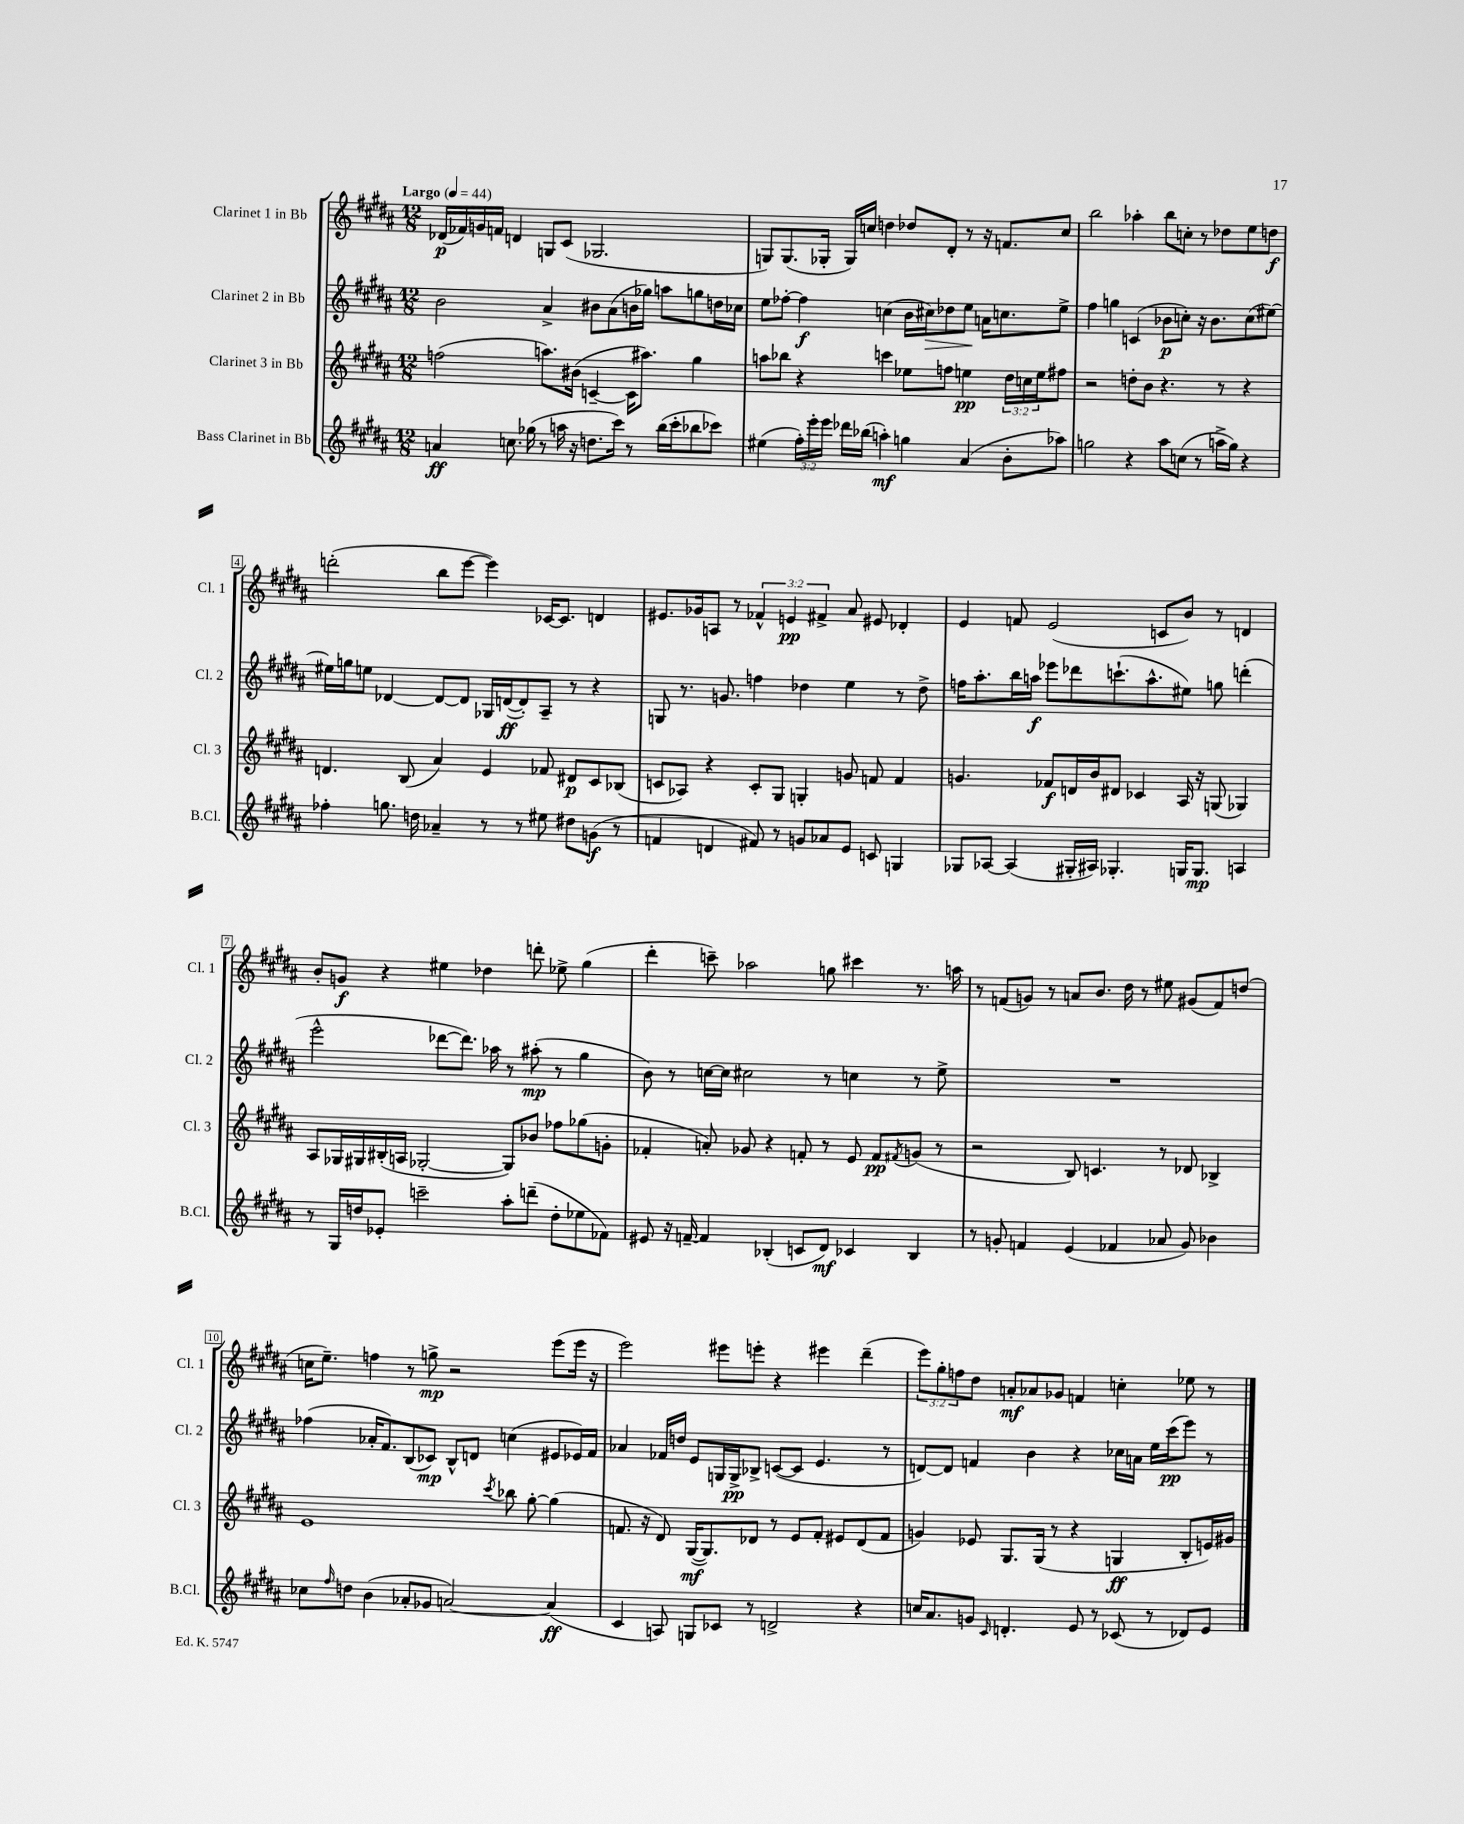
<<
\new StaffGroup <<
\new Staff = "s0" \with { instrumentName = "Clarinet 1 in Bb" shortInstrumentName = "Cl. 1" } {
    \clef treble \key b \major \numericTimeSignature \time 12/8 \override Staff.TupletNumber.text = #tuplet-number::calc-fraction-text \tempo "Largo" 4 = 44
    des'16\p( fes'16) g'16 f'16 d'4 g8 cis'8( ges2. |
    g8) g8.( ges16-. ges16) c''16 d''4 des''8 dis'8-. r8 r16 f'8. c''8 |
    b''2 aes''4-. b''8 c''8-. r8 des''8 e''8 d''8\f |
    d'''2-.( b''8 e'''8~ e'''4) ces'16~ ces'8. d'4 |
    eis'8. ges'16 a8 r8 \tuplet 3/2 { fes'4-^ e'4\pp fis'4-> } ais'8 eis'8 des'4-. |
    e'4 f'8 e'2( c'8 b'8) r8 d'4 |
    b'8-. g'8\f r4 eis''4 des''4 d'''8-. ees''8-> gis''4( |
    dis'''4-. c'''8--) aes''2 g''8 cis'''4 r8. a''16 |
    r8 f'8( g'8) r8 a'8 b'8. dis''16 r8 eis''8 gis'8( f'8) d''8( |
    c''16 e''8.--) f''4 r8 g''8->\mp r2 e'''8( e'''16 r16 |
    e'''2) eis'''8 e'''8-. r4 eis'''4 dis'''4--( |
    \tuplet 3/2 { e'''8) gis''8-. f''8 } dis''8 a'8-.\mf aes'8 ges'8 f'4 c''4-. ees''8 r8 \bar "|." |
}
\new Staff = "s1" \with { instrumentName = "Clarinet 2 in Bb" shortInstrumentName = "Cl. 2" } {
    \clef treble \key b \major \numericTimeSignature \time 12/8
    b'2 ais'4-> bis'8 ais'8( b'16 ges''16) a''8 g''8 d''16 ces''16 |
    e''8 fes''8~-. fes''4\f c''4( b'16 cis''16\>) des''8 e''8\! a'16 c''8. e''8-> |
    fis''4 g''4 c'4( bes'8\p c''8-.) r16 bes'8. c''8( eis''8~) |
    eis''16 g''16 e''8 des'4~ des'8~ des'8 ges16 d'16~\ff( d'8-.) ais8-- r8 r4 |
    g8 r8. g'8. f''4 des''4 e''4 r8 des''8-> |
    f''16 ais''8.-. b''16 a''16\f ees'''8 des'''8 c'''8.-!( a''8.-^ eis''8) g''8 d'''4-.( |
    e'''2-^ des'''8~ des'''8.) aes''16 r8 ais''8-.\mp( r8 gis''4 |
    b'8) r8 c''16~ c''16 cis''2 r8 c''4 r8 e''8-> |
    R1. |
    fes''4( aes'16-. fis'8.) b8( ces'8\mp) b8-^ d'8 c''4( eis'8 ees'16) fis'16 |
    aes'4 fes'16 d''16 e'8 g16 g16->\pp bes8-> c'8~( c'8 e'4. r8 |
    d'8~) d'8 f'4 b'4 r4 ces''16 a'16 e''16 cis'''16\pp( e'''8) r8 \bar "|." |
}
\new Staff = "s2" \with { instrumentName = "Clarinet 3 in Bb" shortInstrumentName = "Cl. 3" } {
    \clef treble \key b \major \numericTimeSignature \time 12/8 \override Staff.TupletNumber.text = #tuplet-number::calc-fraction-text
    f''2( a''8.) bis'16( c'4~-- c'16 ais''8.) gis''4 |
    a''8 bes''8 r4 c'''4 ees''8 f''8 e''4\pp \tuplet 3/2 { dis''16 c''16 e''16 } fis''8 |
    r2 d''8-. b'8 r4. r8 r4 |
    d'4. b8( ais'4) e'4 fes'8 dis'8\p cis'8 bes8( |
    c'8 aes8) r4 c'8-. gis8 g4-. g'8 f'8 f'4 |
    g'4. fes'8\f d'16 b'16 dis'8 ces'4 ais16 r16 g8( ges4) |
    ais8 ges16 gis16 bis16-.( a16 ges2~-. ges8) bes'8 fes''8 ges''8( g'8-. |
    fes'4-. a'8-.) ges'8 r4 f'8-. r8 e'8 f'8\pp \acciaccatura { fis'8 } g'8( r8 |
    r2 b8) c'4. r8 des'8 bes4-> |
    e'1 \acciaccatura { cis'''8 } bes''8 gis''8~-. gis''4( |
    f'8. r16 dis'8) gis16~\mf( gis8.) des'8 r8 e'8 f'8-. eis'8 des'8( f'8 |
    g'4) ees'8 gis8. gis16( r8 r4 g4\ff b8-. e'16) gis'16 \bar "|." |
}
\new Staff = "s3" \with { instrumentName = "Bass Clarinet in Bb" shortInstrumentName = "B.Cl." } {
    \clef treble \key b \major \numericTimeSignature \time 12/8 \override Staff.TupletNumber.text = #tuplet-number::calc-fraction-text
    a'4\ff c''8. ges''16( r8 a''16 r16 d''8. cis'''16) r8 b''16( cis'''16-. bes''8 ces'''8) |
    eis''4( \tuplet 3/2 { fis''16-.) e'''16-. e'''16 } des'''16 bes''16( a''4-.\mf) g''4 ais'4( b'8-. aes''8) |
    g''2 r4 ais''8 c''8( r8 a''16-> g''16) r4 |
    fes''4-. g''8. d''16 aes'4-- r8 r8 eis''8 dis''8 g'8\f( r8 |
    f'4 d'4 fis'8) r8 g'8 aes'8 e'8 c'8 g4 |
    ges8 aes8~ aes4( gis16-. ais16) ges4.-. g16 g8.\mp a4 |
    r8 gis16 d''16 ees'8-. c'''2-- ais''8-. d'''8--( d''8-. ees''8 fes'8) |
    eis'8 r16 f'16~-- f'4 bes4-.( c'8 dis'8\mf) ces'4 bes4 |
    r8 g'8-. f'4 e'4( fes'4 aes'8 g'8) bes'4 |
    ces''8 \grace { fis''16 } d''8 b'4( aes'8-. ges'8 a'2~) a'4\ff( |
    cis'4 a8) g8 ces'8 r8 d'2-> r4 |
    c''16 ais'8. g'8 \grace { cis'16 } d'4.-. e'8 r8 ces'8( r8 des'8) e'8 \bar "|." |
}
>>
>>
\layout { \context { \Score \override BarNumber.stencil = #(make-stencil-boxer 0.1 0.3 ly:text-interface::print) } }
